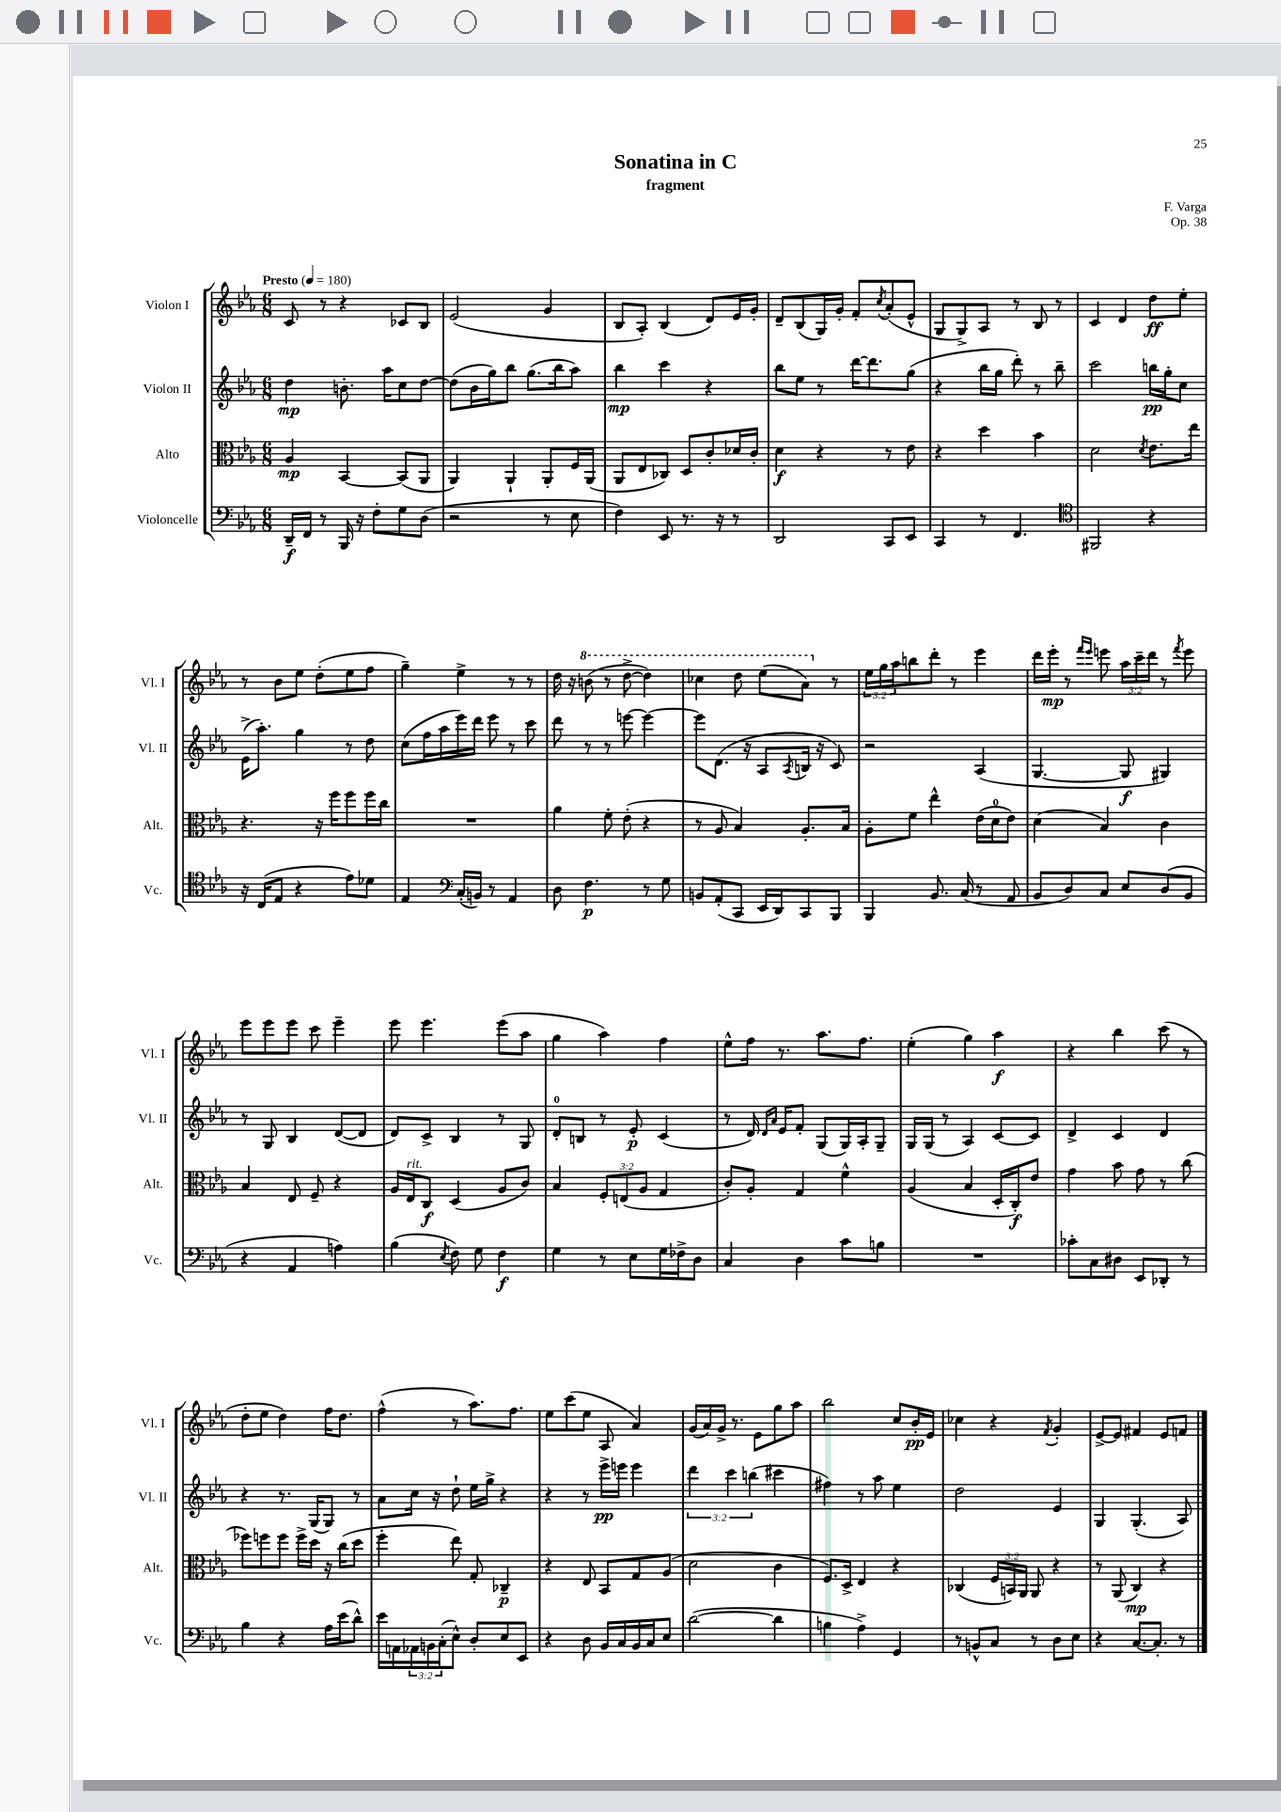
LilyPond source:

\header { title = "Sonatina in C" composer = "F. Varga" subtitle = "fragment" opus = "Op. 38" }
<<
\new StaffGroup <<
\new Staff = "s0" \with { instrumentName = "Violon I" shortInstrumentName = "Vl. I" } {
    \clef treble \key ees \major \numericTimeSignature \time 6/8 \override Staff.TupletNumber.text = #tuplet-number::calc-fraction-text \tempo "Presto" 4 = 180
    c'8 r8 r4 ces'8 bes8 |
    ees'2( g'4 |
    bes8 aes8-.) bes4( d'8) ees'16 g'16-. |
    d'8-- bes8( g16) g'16-. f'8-. \acciaccatura { c''8 } aes'8-.( ees'8-^ |
    g8 g8->) aes8 r8 bes8 r8 |
    c'4 d'4 d''8\ff ees''8-. |
    r8 bes'8 ees''8 d''8-.( ees''8 f''8 |
    g''4--) ees''4-> r8 r8 |
    d''16 r16 \ottava #1 b''8( r8 d'''8~-> d'''4) |
    ces'''4 d'''8 ees'''8( aes''8) \ottava #0 r8 |
    \tuplet 3/2 { ees''16 g''16 aes''16 } b''8 d'''8-. r8 ees'''4 |
    d'''16 ees'''16-.\mp r8 \grace { f'''16 ees'''16 } e'''8 \tuplet 3/2 { aes''16 c'''16-- d'''16 } r8 \acciaccatura { f'''8 } e'''8 |
    ees'''8 ees'''8 ees'''8 c'''8 ees'''4-- |
    ees'''8 ees'''4. ees'''8( aes''8 |
    g''4 aes''4) f''4 |
    ees''8-^ f''16 r8. aes''8. f''8. |
    ees''4-.( g''4) aes''4\f |
    r4 bes''4 c'''8( r8 |
    d''8-. ees''8 d''4) f''16 d''8. |
    f''4-^( r8 aes''8.) f''8. |
    ees''8 c'''8( ees''8 aes8 aes'4) |
    g'16( aes'16) g'16-> r8. ees'8 g''8 aes''8 |
    bes''2 c''8 bes'16-.\pp ees'16 |
    ces''4 r4 \acciaccatura { f'8 } g'4-. |
    ees'8~-> ees'8 fis'4 ees'8 f'8 \bar "|." |
}
\new Staff = "s1" \with { instrumentName = "Violon II" shortInstrumentName = "Vl. II" } {
    \clef treble \key ees \major \numericTimeSignature \time 6/8 \override Staff.TupletNumber.text = #tuplet-number::calc-fraction-text
    d''4\mp b'8.-. aes''16 c''8 d''8~ |
    d''8( bes'16 g''16) bes''8 g''8.( bes''16 aes''8) |
    bes''4\mp c'''4 r4 |
    bes''8 ees''8 r8 d'''16~ d'''8. g''8( |
    r4 bes''16 g''16 d'''8-.) r8 bes''8-- |
    c'''2 b''16\pp g''16-. c''8 |
    ees'16->( aes''8.-.) g''4 r8 d''8 |
    c''8( f''16 aes''16 ees'''16) d'''16 ees'''8 r8 c'''8 |
    d'''8 r8 r8 e'''8~ e'''4~ |
    e'''8 d'8.( r16 aes8 \acciaccatura { aes8 } b16 r16 c'8) |
    r2 aes4( |
    g4.~ g8\f gis4) |
    r8 g8 bes4 d'8~( d'8 |
    d'8) c'8-> bes4 r8 g8 |
    d'8-0-. b8 r8 ees'8-.\p c'4( |
    r8 d'16) \grace { d'16 aes'16 } ees'16 f'8-. g8( g16) aes16-. g8-- |
    g16 g16( r8 aes4) c'8~ c'8 |
    d'4-> c'4 d'4 |
    r4 r8. g16( g8) r8 |
    aes'8 c''16 r16 d''8-! ees''16 g''16-> r4 |
    r4 r8 ees'''16->\pp e'''16 e'''4 |
    \tuplet 3/2 { d'''4 c'''4 b''4( } cis'''4 |
    fis''4) r8 aes''8 ees''4 |
    d''2 ees'4 |
    g4 g4.-.( aes8) \bar "|." |
}
\new Staff = "s2" \with { instrumentName = "Alto" shortInstrumentName = "Alt." } {
    \clef alto \key ees \major \numericTimeSignature \time 6/8 \override Staff.TupletNumber.text = #tuplet-number::calc-fraction-text
    aes4\mp bes,4~ bes,8( aes,8 |
    aes,4) aes,4-! aes,8-. f16 aes,16( |
    aes,8 ees8 ces8) d8 c'8-. des'16 c'16-. |
    d'4\f r4 r8 ees'8 |
    r4 d''4 bes'4 |
    d'2 \acciaccatura { d'8 } ees'8. ees''16 |
    r4. r16 f''16 f''8 f''16 c''16 |
    R2. |
    aes'4 f'8-. ees'8-.( r4 |
    r8 aes8 bes4) aes8.-. bes16 |
    aes8-. f'8 ees''4-^ ees'16( d'16-0 ees'8) |
    d'4( bes4) c'4 |
    bes4 ees8 f8-- r4 |
    aes16 ees16^\markup { \italic "rit." } c8\f d4( aes8 c'8) |
    bes4 \tuplet 3/2 { f8-. e8( aes8 } g4 |
    c'8-.) aes8-. g4 f'4-^ |
    aes4( bes4 d16-. c16-.\f) ees'8 |
    g'4 bes'8 g'8 r8 c''8( |
    fes''8) f''8 f''8 f''16-> d''16 r16 c''16( d''8 |
    f''4-. ees''8) g8-. ces4--\p |
    r4 ees8 bes,8 g8 aes8( |
    d'2 c'4 |
    f8.) d16-> ees4 r4 |
    ces4( \tuplet 3/2 { f16 b,16) aes,16 } aes,8 r4 |
    r8 aes,8( c4\mp) r4 \bar "|." |
}
\new Staff = "s3" \with { instrumentName = "Violoncelle" shortInstrumentName = "Vc." } {
    \clef bass \key ees \major \numericTimeSignature \time 6/8 \override Staff.TupletNumber.text = #tuplet-number::calc-fraction-text
    d,16--\f f,16 r8 bes,,16 r16 f8-. g8 d8( |
    r2 r8 ees8 |
    f4) ees,8 r8. r16 r8 |
    d,2 c,8 ees,8 |
    c,4 r8 f,4. |
    \clef tenor fis,2 r4 |
    r16 c16( ees8 r4 ees'8) des'8 |
    ees4 \clef bass c16-.( b,16) r8 aes,4 |
    d8 f4.\p r8 g8 |
    b,8 aes,8-.( c,8 ees,16 d,16) c,8 bes,,8 |
    bes,,4 bes,8. c16( r8 aes,8 |
    bes,8 d8) c8 ees8 d8( bes,8 |
    r4 aes,4 a4) |
    bes4( \acciaccatura { ees8 } f8) g8 f4\f |
    g4 r8 ees8 g16 fes16-> d8 |
    c4 d4 c'8 b8 |
    R2. |
    ces'8-. c8 dis8 ees,8 des,8-. r8 |
    bes4 r4 aes16 ees'16( d'8-^) |
    ees'16 a,16 \tuplet 3/2 { aes,16 b,16 c16-.( } ees8-^) d8-. ees8 ees,8 |
    r4 d8 bes,16 c16 bes,16 c16 ees8 |
    d'2~( d'4 |
    b4 aes4->) g,4 |
    r8 b,8-^ c8 r8 d8 ees8 |
    r4 c8.~ c8.-. r8 \bar "|." |
}
>>
>>
\layout { \context { \Score \remove "Bar_number_engraver" } }
